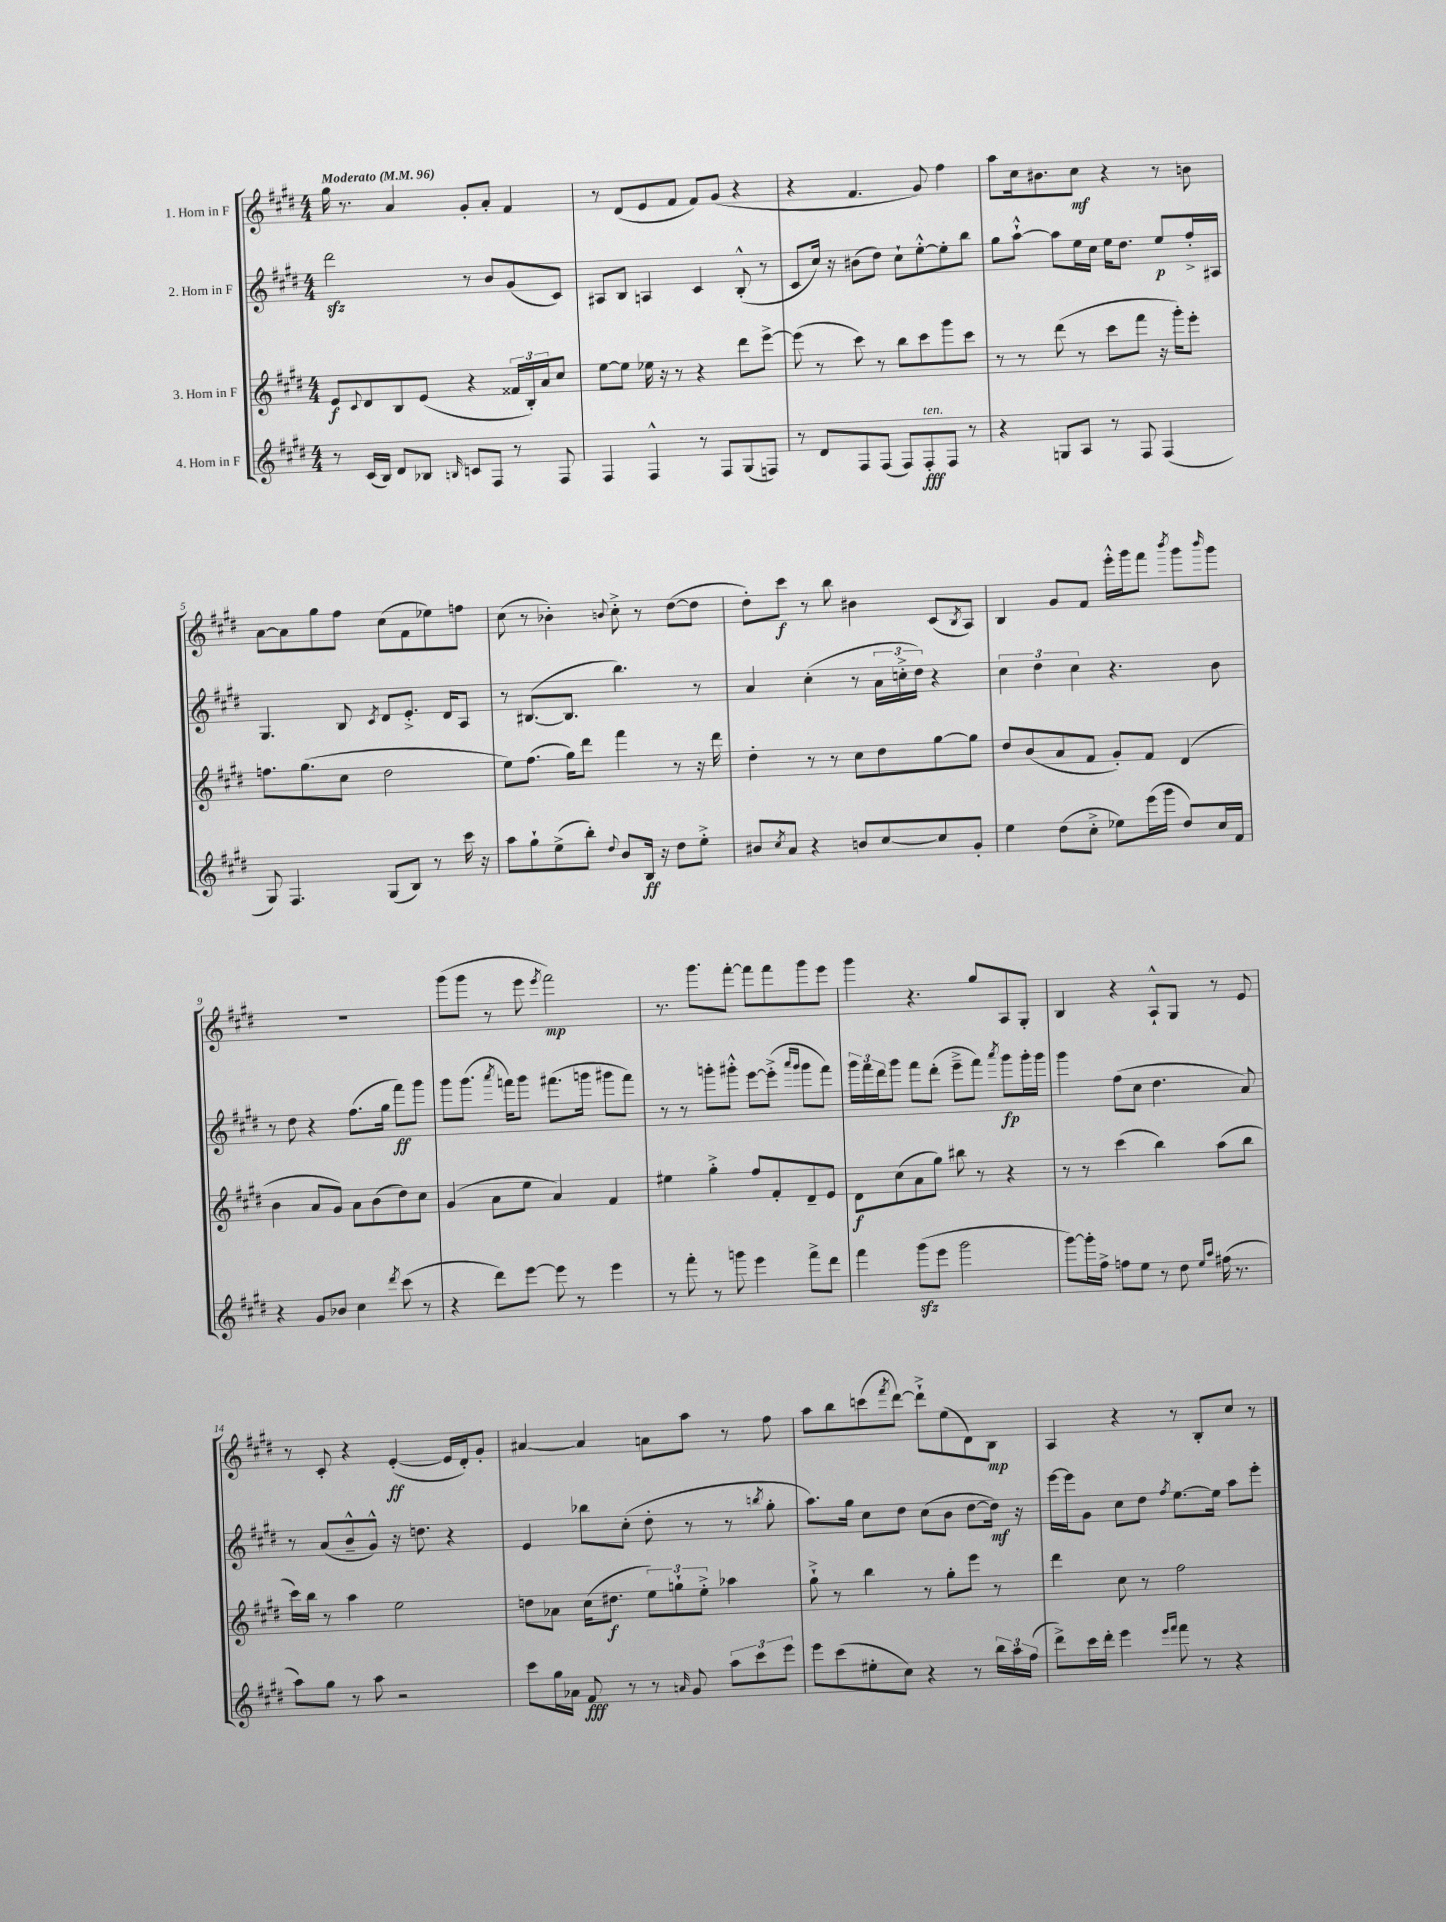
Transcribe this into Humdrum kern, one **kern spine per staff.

**kern	**kern	**kern	**kern
*staff4	*staff3	*staff2	*staff1
*clefG2	*clefG2	*clefG2	*clefG2
*k[f#c#g#d#]	*k[f#c#g#d#]	*k[f#c#g#d#]	*k[f#c#g#d#]
*M4/4	*M4/4	*M4/4	*M4/4
*MM96	*MM96	*MM96	*MM96
8r	8e	2ddd#	16gg#
.	.	.	8.r
.	8qqc#	.	.
(16c#	8d#	.	.
16B)	.	.	.
8d#	8B	.	4a
8B-	(8e	.	.
16qqB	.	.	.
8c	4r	8r	8g#'
8F#	.	8b	8a'
8r	24f##	(8g#	4f#
.	24B')	.	.
.	24a	.	.
8F#	8cc#	8c#)	.
=	=	=	=
4F#	[8ee	8A#	8r
.	8ee]	8B	(8d#
4F#^^	16ee-	4A	8e
.	16r	.	.
.	8r	.	8f#
8r	4r	4c#	8f#)
8F#	.	.	(8g#
(8G#	8ddd#	(8B'^^	4r
8F)	[8eee^	8r	.
=	=	=	=
8r	(8eee]	8c#	4r
8d#	8r	16cc#)	.
.	.	16r	.
8F#	8ccc#)	(8b#	4.f#
(8F#	8r	8dd#)	.
8F#)	8bb	8cc#`	.
8F#'	8ccc#	[8ee'^^	8g#)
8F#	8ggg#	8ee']	4ff#
8r	8ccc#	8bb	.
=	=	=	=
4r	8r	8gg#	8aa
.	8r	[8aa`^^	16cc#
.	.	.	8.b#
8G	(8ddd#	8aa]	.
8A	8r	16ee	8cc#
.	.	16cc#	.
8r	8ccc#	16ee	4r
.	.	8.dd#	.
8F#	8fff#	.	.
(4F#	16r	8ee	8r
.	16ggg#')	.	.
.	8eee'	16ff#'^	8b
.	.	16A#	.
=	=	=	=
8G#)	8.ff	4.G#	[8a
4.F#	.	.	8a]
.	(8.gg#	.	.
.	.	.	8gg#
.	8cc#	8B	8ff#
.	.	8qc#	.
(8G#	2dd#	8d#	(8cc#
8B)	.	8.e'^	8f#
8r	.	.	8ee-)
.	.	16d#	.
16ccc#	.	8A	8ff
16r	.	.	.
=	=	=	=
8aa	8ee)	8r	(8cc#
8gg#`	(8.ff#	([8.B#	8r
(8ee^	.	.	4b-')
.	16gg#)	8.B#]	.
8bb')	8ddd#	.	.
8qqdd#	.	.	8qqb
8b	4fff#	4.bb)	8cc#'^
16B	.	.	8r
16r	.	.	.
8dd#	8r	.	([8dd#
8ee'^	16r	8r	8dd#]
.	16ddd#	.	.
=	=	=	=
8b#	4dd#'	4a	8dd#')
8qcc#	.	.	.
8a	.	.	8ccc#
4r	8r	(4cc#'	8r
.	8r	.	8bb
8b	8cc#	8r	4b#
[8cc#	8dd#	24a	.
.	.	24cc'^	.
.	.	24dd#)	.
8cc#]	[8gg#	4r	(8c#
.	.	.	8qB
8g#'	8gg#]	.	8A)
=	=	=	=
4ee	8dd#	6cc#	4B
.	(8b	.	.
.	.	6dd#	.
(8dd#	8a	.	8g#
.	.	6cc#	.
8cc#'^	8f#	.	8f#
8ee-)	8g#')	4.r	16eee'^^
.	.	.	16ggg#
(16eee	8f#	.	8fff#
16ggg#	.	.	.
.	.	.	8qbbb
8dd#)	(4d#	.	8ggg#
.	.	.	16qqbbb
16cc#	.	8b	8ggg#
16f#	.	.	.
=	=	=	=
4r	4b	8r	1r
.	.	8dd#	.
8g#	8a	4r	.
8b-	8g#)	.	.
4cc#	8a	(8.ff#	.
.	(8b	.	.
.	.	16gg#	.
8qddd#	.	.	.
(8ccc#	8dd#)	8fff#)	.
8r	8cc#	8ggg#	.
=	=	=	=
4r	(4g#	8ggg#	(8ggg#
.	.	(8.ggg#	8ggg#
8ddd#)	8a	.	8r
.	.	8qaaa	.
.	.	16fff)	.
[8eee	8ee	8ggg#	8eee
.	.	.	8qeee
8eee]	4a)	(8.fff#	2fff#)
8r	.	.	.
.	.	16ggg	.
4eee	4f#	8ggg#	.
.	.	8fff#)	.
=	=	=	=
8r	4ee#	8r	8.r
8fff#'	.	8r	.
.	.	.	8.ggg#
8r	4gg#'^	8ggg'	.
8ggg	.	8ggg#'^^	[8fff#'
4eee	8ff#	[8eee	8fff#]
.	8f#'	(8eee'^]	8fff#
.	.	16qqaaa	.
.	.	16qqggg#	.
8fff#^	8d#~	8ggg#	8ggg#
8ddd#	8e	8fff#)	8eee
=	=	=	=
4fff#	8d#	24ggg#	4ggg#
.	.	24fff#	.
.	.	24ddd#	.
.	(8cc#	8ggg#	.
(8ggg#	8a	8fff#	4.r
8eee	8gg#)	(8ddd#'	.
2ggg#	8bb#	8eee~^	.
.	8r	8fff#)	8gg#
.	.	8qaaa	.
.	4r	8ggg#	8A
.	.	16ggg#'	8G#'
.	.	16ggg#	.
=	=	=	=
[8ggg#)	8r	4ggg#	4B
16ggg#']	8r	.	.
16ff#^	.	.	.
8ff	(4ccc#	(8ff#	4r
8ee	.	8cc#	.
8r	4bb)	4.dd#	8A`^^
8dd#	.	.	8G#
16qqee	.	.	.
16qqaa	.	.	.
(16ff#	(8aa	.	8r
8.r	.	.	.
.	8bb	8a)	8e
=	=	=	=
8aa)	16ccc#)	8r	8r
.	16bb	.	.
8gg#	8r	(8a	8c#'
8r	4aa	8b~^^	4r
8aa	.	8g#^^)	.
2r	2ee	16r	([4e'
.	.	8.dd	.
.	.	4r	16e]
.	.	.	16d#')
.	.	.	8g#'
=	=	=	=
8ccc#	8dd	4e	[4a#
16gg#	8a-	.	.
16a-	.	.	.
8f#	(16cc#	8bb-	4a#]
.	8.dd#	.	.
8r	.	(8cc#'	.
8r	12ee)	8dd#'	8a
.	12gg`	.	.
16qqa	.	.	.
8g#	.	8r	8aa
.	12ee'^	.	.
12aa	4aa-	8r	8r
12ccc#	.	.	.
.	.	8qbb	.
.	.	8gg#'	8ff#
12eee	.	.	.
=	=	=	=
8eee	8gg#`^	8.aa)	8aa
(8ccc#	8r	.	8bb
.	.	16gg#	.
8ee#'	4bb	8cc#	(8ccc
.	.	.	8qfff#
8cc#)	.	8dd#	[8ddd#)
4r	8r	(8cc#	8ddd#`^]
.	8gg#'	8b	(8ee
8r	8eee	[8dd#	8d#)
24bb	8r	16dd#])	8B
24aa	.	.	.
.	.	16r	.
(24ff#	.	.	.
=	=	=	=
8ddd#^)	4ddd#	[16eee	4A
.	.	16eee]	.
16ccc#	.	8g#	.
16ddd#'	.	.	.
4eee	8cc#	8cc#	4r
.	8r	8dd#	.
16qqeee	.	.	.
16qqfff#	.	8qff#	.
8fff#	2ff#	[8.ee	8r
8r	.	.	8B'
.	.	16ee]	.
4r	.	8aa	8cc#
.	.	8eee'	8r
==	==	==	==
*-	*-	*-	*-
